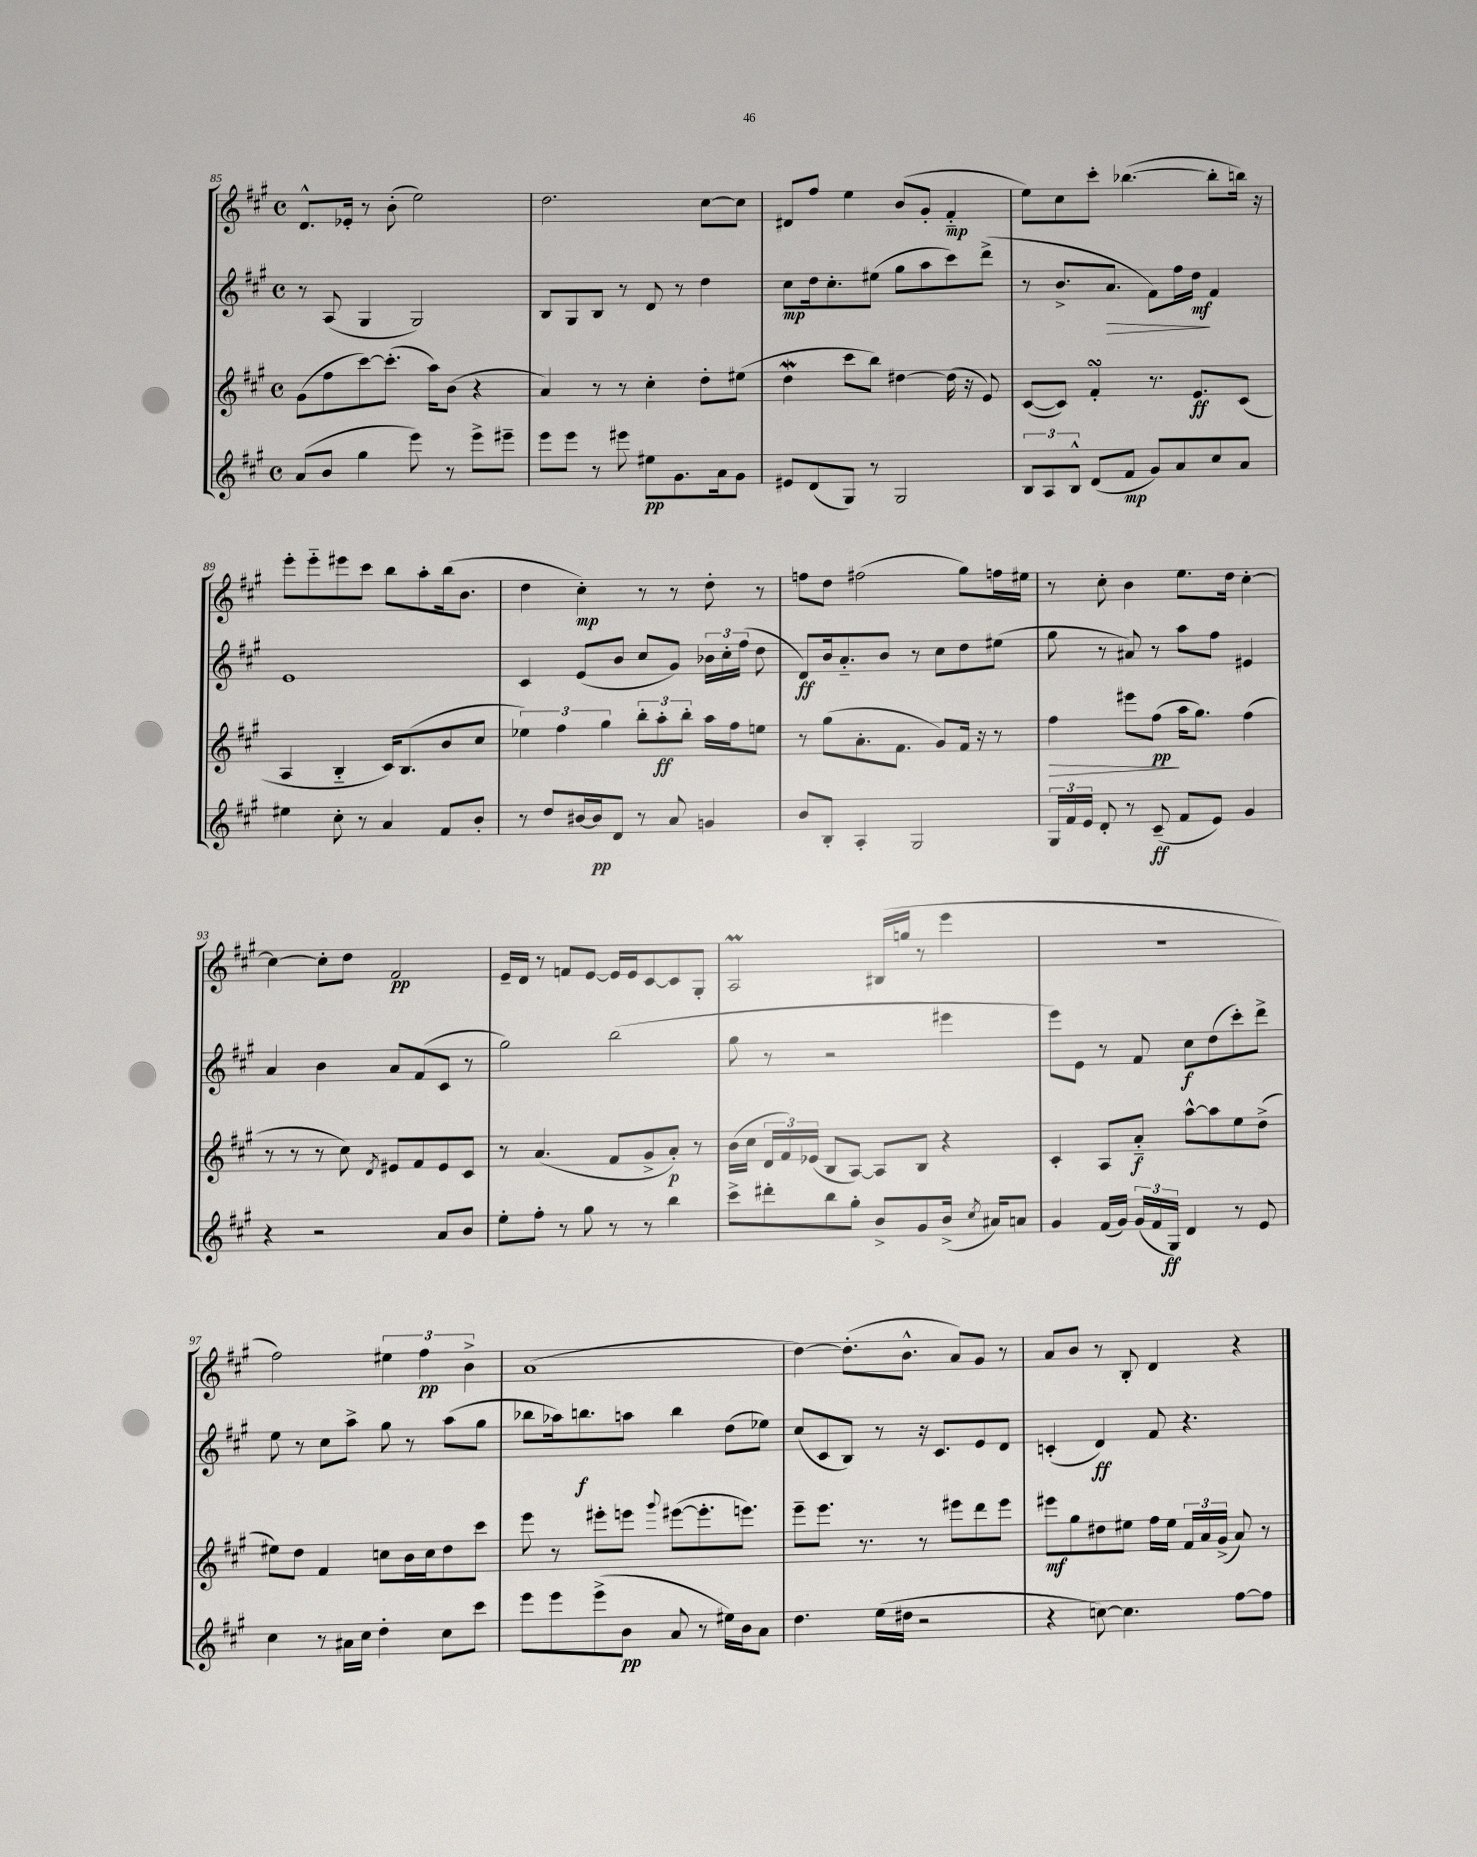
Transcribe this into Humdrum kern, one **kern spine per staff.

**kern	**kern	**kern	**kern
*staff4	*staff3	*staff2	*staff1
*clefG2	*clefG2	*clefG2	*clefG2
*k[f#c#g#]	*k[f#c#g#]	*k[f#c#g#]	*k[f#c#g#]
*M4/4	*M4/4	*M4/4	*M4/4
*met(c)	*met(c)	*met(c)	*met(c)
(8a/L	(8g#\L	8r	8.d^^/L
8b/J	8ff#\	(8A/	.
.	.	.	16e-'/Jk
4gg#\	[8ccc#\)	4G#/	8r
.	(8.ccc#'\]J	.	(8b'\
8eee\)	.	2G#/)	2ee\)
.	16aa\LK)	.	.
8r	(8b\J	.	.
8eee^\L	4r	.	.
8eee#~\J	.	.	.
=	=	=	=
8eee\L	4a/)	8B/L	2.dd\
8eee\J	.	8G#/	.
8r	8r	8B/J	.
8eee#\	8r	8r	.
8ee#\L	4cc#'\	8d/	.
8.g#\	.	8r	.
.	8dd'\L	4dd\	[8cc#\L
16a\k	.	.	.
8g#\J	(8ee#\J	.	8cc#\]J
=	=	=	=
8e#/L	4dd\	8cc#\L	8d#/L
(8d/	.	16dd\k	8ff#/J
.	.	8.cc#'\	.
8G#/J)	8ccc#\L	.	4ee\
8r	8bb\J)	(8ee#\J	.
2G#/	[4dd#\	8gg#\L	(8b/L
.	.	8aa\	8g#'/J
.	(16dd#\]	8ccc#\)	4f#'~/
.	16r	.	.
.	8e/)	(8ddd^\J	.
=	=	=	=
12B/L	([8c#/L	8r	8ee\L)
12A/	.	.	.
.	8c#/]J)	8.b^/L	8cc#\
12B^^/J	.	.	.
(8d/L	4f#'/	.	8ccc#'\J
.	.	8.a/J	.
8f#/J	.	.	([4.bb-\
8g#/L)	8.r	8f#\L)	.
8a/	.	16ff#\L	.
.	8.e/L	16dd\JJ	.
8cc#/	.	4f#/	8bb-'\]L
8a/J	(8c#/J	.	16bb\Jk)
.	.	.	16r
=	=	=	=
4ee#\	4A/	1e	8eee'\L
.	.	.	8eee'~\
8cc#'\	4B'~/	.	8eee#\
8r	.	.	8ccc#\J
4a/	16c#/LK)	.	8bb\L
.	(8.B/	.	.
.	.	.	8aa'\
8f#/L	8b/	.	(16bb\k
.	.	.	8.b\J
8b'/J	8cc#/J	.	.
=	=	=	=
8r	6ee-\)	4c#/	4dd\
8dd/L	.	.	.
.	6ff#\	.	.
[16b#/L	.	(8e/L	4cc#'\)
16b#/]J	.	.	.
.	6gg#\	.	.
8d/J	.	8b/J	.
8r	12bb'\L	8cc#/L	8r
.	12aa'\	.	.
8a/	.	8g#/J)	8r
.	12bb'\J	.	.
4g/	16aa\LL	24b-\LL	8dd'\
.	.	24cc#'\	.
.	16ff#\J	.	.
.	.	(24ff#\JJ	.
.	8ee\J	8dd\	8r
=	=	=	=
8b/L	8r	8d/L)	8ff\L
8B'/J	(8gg#\L	16b/k	8dd\J
.	.	8.a'~/	.
4A'/	8.a'\	.	(2ff#\
.	.	8b/J	.
.	8.f#\J	.	.
2G#/	.	8r	.
.	8g#/L)	8cc#\L	.
.	16f#/Jk	8dd\	8gg#\L)
.	16r	.	.
.	8r	(8ee#\J	16ff\L
.	.	.	16ee#\JJ
=	=	=	=
24G#/LL	4ff#\	8gg#\	8r
24f#/	.	.	.
24e/JJ	.	.	.
8d'/	.	8r	8cc#'\
8r	8eee#\L	8a#/)	4b\
(8c#~/	(8ff#\J	8r	.
8f#/L	16aa\LK	8aa\L	8.ee\L
.	8.gg#\J)	.	.
8e/J)	.	8ff#\J	.
.	.	.	16dd\Jk
4g#/	(4ff#\	4e#/	[4cc#'\
=	=	=	=
4r	8r	4a/	4cc#\_
.	8r	.	.
2r	8r	4b\	8cc#'\]L
.	8cc#\)	.	8dd\J
.	8qd/	.	.
.	8e#/L	8a/L	2f#/
.	8f#/	(8f#/	.
8a/L	8e#/	8c#/J	.
8b/J	8c#/J	8r	.
=	=	=	=
8ee'\L	8r	2gg#\)	16e~/LL
.	.	.	16d/JJ
8ff#'\J	(4.a/	.	8r
8r	.	.	8f/L
8gg#\	.	.	[8e/J
8r	8f#/L	(2bb\	16e/]LL
.	.	.	16e/J
8r	8g#^/	.	[8c#/
4bb\	8a'/J)	.	8c#/]
.	8r	.	8G#'/J
=	=	=	=
8ccc#^\L	(16b\LL	8gg#\	2A/
.	16cc#\JJ	.	.
8ddd#'\	24d/LL	8r	.
.	24f#/)	.	.
.	(24e-/JJ	.	.
8bb\	8B/L	2r	.
8gg#'\J	[8A/J)	.	.
8b^/L	8A/]L	.	(16B#/LL
.	.	.	16gg/JJ
8g#/	8B/J	.	8r
(16b^/Jk	4r	4eee#\	4eee\
8qcc#/	.	.	.
16a#/LK)	.	.	.
8a/J	.	.	.
=	=	=	=
4g#/	4c#'/	8eee\L)	1r
.	.	8e\J	.
(16f#/LL	8A/L	8r	.
16g#/JJ)	.	.	.
(24g#/LL	8a'~/J	8f#/	.
24f#/	.	.	.
24G#/JJ)	.	.	.
4d/	[8aa^^\L	8cc#\L	.
.	8aa\]	(8dd\	.
8r	8ee\	8ccc#'\)	.
8e/	(8dd^\J	8ddd^\J	.
=	=	=	=
4cc#\	8ee#\L)	8ee\	2ff#\)
.	8dd\J	8r	.
8r	4f#/	8cc#\L	.
16a#\LL	.	8aa^\J	.
16cc#\JJ	.	.	.
4dd'\	8cc\L	8gg#\	6ee#\
.	16b\L	8r	.
.	.	.	6ff#\
.	16cc\J	.	.
8cc#\L	8dd\	(8aa\L	.
.	.	.	6b^\
8ccc#\J	8ccc#\J	8gg#\J	.
=	=	=	=
8eee\L	8eee\	8bb-\L	(1a
8eee\	8r	16aa-\k)	.
.	.	8.bb\	.
(8eee^\	8eee#'\L	.	.
8b\J	8eee\J	8aa\J	.
.	8qqggg#/	.	.
8a/	([8eee#\L	4bb\	.
8r	8.eee#'\]	.	.
16ee#\LL)	.	(8dd\L	.
16b\J	8.eee\J)	.	.
8a\J	.	8ee-\J)	.
=	=	=	=
4.dd\	8eee~\L	(8cc#/L	[4dd\)
.	8.eee\J	8c#/	.
.	.	8B/J)	(8.dd'\]L
.	8.r	.	.
(16ee\LL	.	8r	.
16dd#\JJ	.	.	8.b^^\J
2r	8r	16r	.
.	.	8.c#/L	.
.	8eee#\L	.	8a/L)
.	8ddd\	8e/	8g#/J
.	8eee#\J	8d/J	8r
=	=	=	=
4r	8eee#\L	(4c'/	8a/L
.	8gg#\	.	8b/J
[8cc\)	8dd#\	4d/)	8r
4.cc\]	8ee#\J	.	8B'/
.	16ff#\LL	8f#/	4d/
.	16ee#\JJ	.	.
.	24f#/LL	4.r	.
.	24a/	.	.
.	(24g#^/JJ	.	.
[8ff#\L	8a/)	.	4r
8ff#\]J	8r	.	.
==	==	==	==
*-	*-	*-	*-
